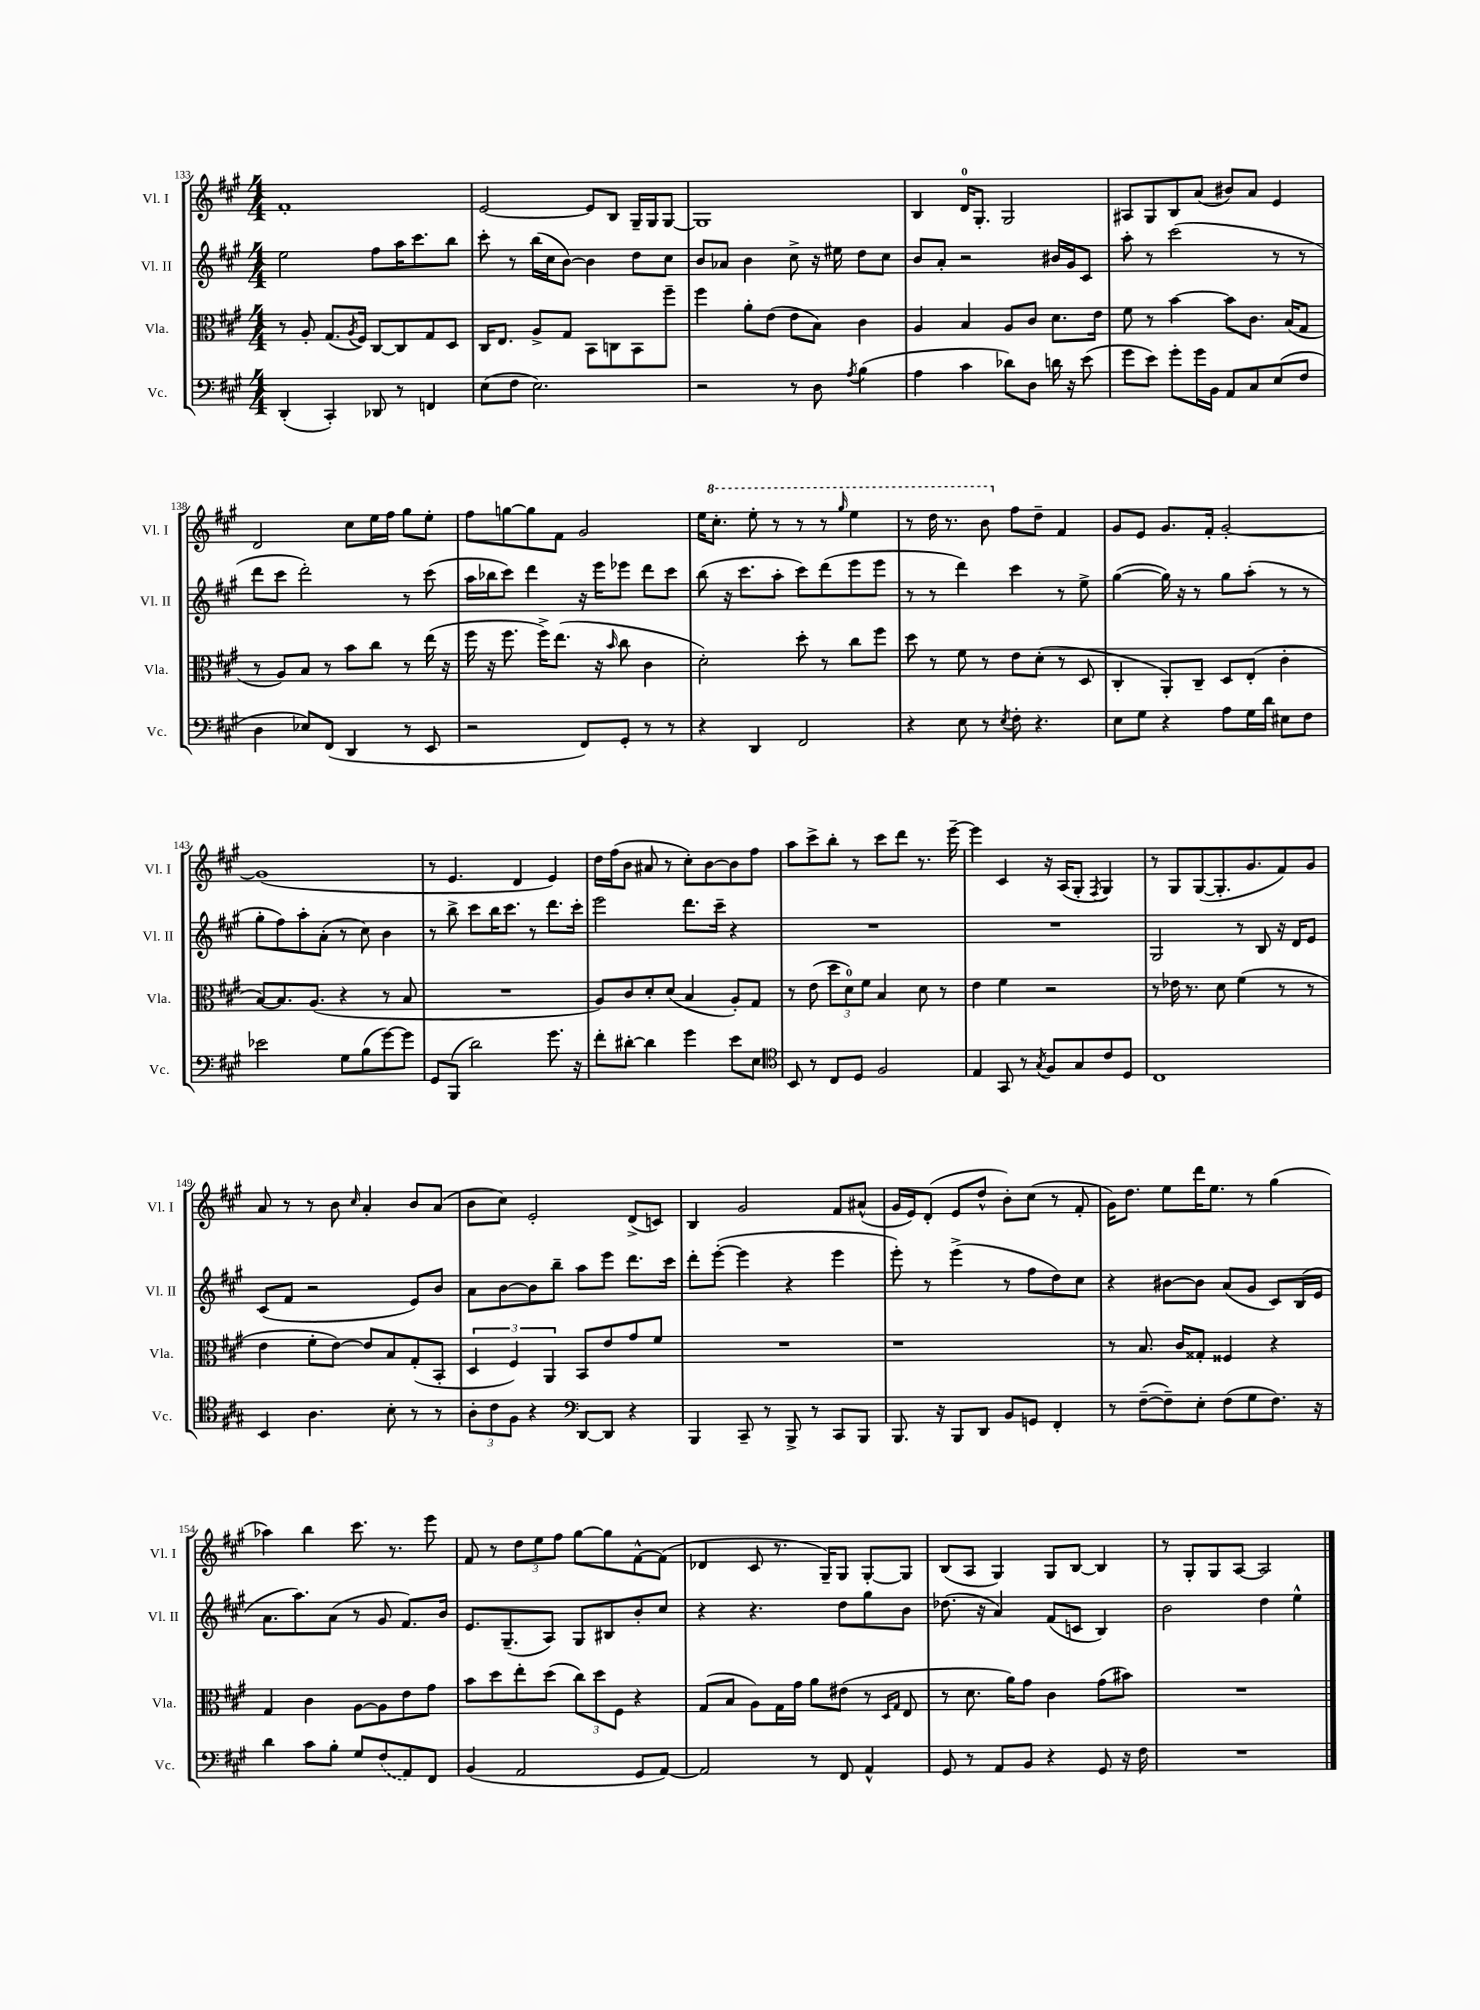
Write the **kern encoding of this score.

**kern	**kern	**kern	**kern
*staff4	*staff3	*staff2	*staff1
*clefF4	*clefC3	*clefG2	*clefG2
*k[f#c#g#]	*k[f#c#g#]	*k[f#c#g#]	*k[f#c#g#]
*M4/4	*M4/4	*M4/4	*M4/4
(4DD'/	8r	2ee\	1f#'
.	8A'/	.	.
4CC#'/)	(8.G#/L	.	.
.	8qA/	.	.
.	16F#/Jk)	.	.
8DD-/	[8C#/L	8ff#\L	.
8r	8C#/]	16aa\K	.
.	.	8.ccc#\	.
4FF/	8G#/	.	.
.	8D/J	8bb\J	.
=	=	=	=
(8E\L	16C#/LK	8ccc#'\	[2e/
.	8.E/J	.	.
8F#\J	.	8r	.
2.E\)	8A^/L	(16bb\LL	.
.	.	16cc#\J	.
.	8G#/J	[8b\J)	.
.	8BB\L	4b\]	8e/]L
.	8C\	.	8B/J
.	8BB\	8dd\L	16G#~/LL
.	.	.	16G#/J
.	8ff#~\J	8cc#\J	[8G#/J
=	=	=	=
2r	4ff#\	8b/L	1G#]
.	.	8a-/J	.
.	8a'\L	4b\	.
.	(8e\J	.	.
8r	8e\L	8cc#^\	.
8D\	8B\J)	16r	.
.	.	16ee#\	.
8qA/	.	.	.
(4B\	4c#\	8dd\L	.
.	.	8cc#\J	.
=	=	=	=
4A\	4A/	8b/L	4B/
.	.	8a'/J	.
4c#\	4B/	2r	16d/LK
.	.	.	8.G#'/J
8d-\L)	8A/L	.	2G#/
8D\J	8c#/J	.	.
16d\	8.d\L	16b#/LL	.
16r	.	16g#/J	.
(8e\	.	8c#/J	.
.	16e\Jk	.	.
=	=	=	=
8g#\L	8f#\	8aa'\	8A#/L
8e\J)	8r	8r	8G#/
8g#'\L	[4b\	(2ccc#\	8B/
16g#\L	.	.	(8a/J
16BB\JJ	.	.	.
8AA/L	8b\]L	.	8b#/L)
8C#/	8.c#\J	.	8a/J
(8E/	.	8r	4e/
.	(16B/LK	.	.
8F#/J	8G#/J	8r	.
=	=	=	=
4D\	8r	8ddd\L	2d/
.	8A/L)	8ccc#\J	.
8E-/L)	8B/J	2ddd'\)	.
(8FF#/J	8r	.	.
4DD/	8b\L	.	8cc#\L
.	8cc#\J	.	16ee\L
.	.	.	16ff#\JJ
8r	8r	8r	8gg#\L
8EE/	(16ee\	(8ccc#\	8ee'\J
.	16r	.	.
=	=	=	=
2r	16ff#\	16aa\LL	8ff#\L
.	16r	16bb-\J	.
.	8.ff#\	8ccc#\J)	[8gg\
.	.	4ddd\	8gg\]
.	16ff#^\LK)	.	.
.	(8.ee\J	.	8f#\J
8FF#/L)	.	16r	2g#/
.	16r	16eee\LK	.
.	16qqb/	.	.
8GG#'/J	8cc#\	8eee-\J	.
8r	4c#\	8ddd\L	.
8r	.	8ccc#\J	.
=	=	=	=
4r	2d'\)	(8bb\	16ee\LK
.	.	.	8.ccc#'\J
.	.	16r	.
.	.	8.ccc#\L	.
4DD/	.	.	8eee'\
.	.	8aa'\J	8r
2FF#/	8dd'\	8ccc#\L)	8r
.	8r	(8ddd\	8r
.	.	.	16qqggg#/
.	8cc#\L	8eee\	4eee\
.	8ff#\J	8eee\J	.
=	=	=	=
4r	8dd\	8r	8r
.	8r	8r	16ddd\
.	.	.	8.r
8E\	8f#\	4ddd\)	.
8r	8r	.	8bb\
8qE/	.	.	.
8F#'\	8e\L	4ccc#\	8ff#\L
4.r	(8d'\J	.	8dd~\J
.	8r	8r	4f#/
.	8D/	8ee^\	.
=	=	=	=
8E\L	4C#'/	([4gg#\	8g#/L
8G#\J	.	.	8e/J
4r	8AA'/L)	16gg#\])	8.g#/L
.	.	16r	.
.	8C#~/J	8r	.
.	.	.	16f#'/Jk
8A\L	8D/L	8gg#\L	[2g#'/
16G#\L	(8E'/J	(8aa'\J	.
16d\JJ	.	.	.
8E#\L	4c#'\	8r	.
8F#\J	.	8r	.
=	=	=	=
2e-\	[8B/L)	8gg#'\L	(1g#]
.	8.B/]	8ff#\)	.
.	.	8aa'\	.
.	(8.A/J	.	.
.	.	(8a'\J	.
8G#\L	4r	8r	.
(8B\	.	8cc#\)	.
[8g#\)	8r	4b\	.
8g#\]J	8B/	.	.
=	=	=	=
8GG#/L	1r	8r	8r
(8BBB/J	.	8bb^\	4.e/
2d\)	.	8ccc#\L	.
.	.	16bb\K	.
.	.	8.ccc#\J	.
.	.	.	4d/
.	.	8r	.
8.g#\	.	8.ddd\L	4e/)
16r	.	16ccc#'\Jk	.
=	=	=	=
8f#'\L	8A/L)	2eee\	16dd\LL
.	.	.	(16ff#\J
[8d#'\J	8c#/	.	8b\J
4d#\]	8d'/	.	8a#/
.	(8d/J	.	8r
4g#\	4B/	8.ddd\L	8cc#'\L)
.	.	.	[8b\
.	.	16ccc#~\Jk	.
8e\L	8A'/L)	4r	8b\]
8E\J	8G#/J	.	8ff#\J
=	=	=	=
*clefC4	*	*	*
8BB/	8r	1r	8aa\L
8r	(8e\	.	8ccc#^\
8C#/L	12dd\L	.	8bb'\J
.	12d\)	.	.
8D/J	.	.	8r
.	12f#\J	.	.
2F#/	4B/	.	8ccc#\L
.	.	.	8ddd\J
.	8d\	.	8.r
.	8r	.	.
.	.	.	[16eee~\
=	=	=	=
4E/	4e\	1r	4eee\]
8GG#/	4f#\	.	4c#/
8r	.	.	.
8qG#/	.	.	.
8F#/L	2r	.	16r
.	.	.	(16A/LK
8G#/	.	.	8G#'/J
.	.	.	8qF#/
8c#/	.	.	4G#/)
8D/J	.	.	.
=	=	=	=
1C#	8r	2G#/	8r
.	16e-\	.	8G#/L
.	8.r	.	.
.	.	.	([8G#/
.	8d\	.	8.G#'/]
.	(4f#\	8r	.
.	.	.	8.g#/
.	.	8B/	.
.	8r	16r	8f#/)
.	.	16d/LK	.
.	8r	8e/J	8g#/J
=	=	=	=
4BB/	4e\	(8c#/L	8a/
.	.	8f#/J	8r
4.A\	8f#'\L	2r	8r
.	[8e\J)	.	8b\
.	.	.	16qqcc#/
.	8e/]L	.	4a'/
8B'\	8B/	.	.
8r	(8G#'/	8e/L)	8b/L
8r	8BB'/J	8b/J	(8a/J
=	=	=	=
12A'\L	6D/	8a\L	8b\L
12c#\	.	.	.
.	.	[8b\	8cc#\J)
12F#\J	6F#/)	.	.
4r	.	8b\]	2e'/
.	6AA/	.	.
.	.	8bb~\J	.
*clefF4	*	*	*
[8DD/L	8BB/L	8aa\L	.
8DD/]J	8e/	8eee\J	.
4r	8g#/	8.ddd\L	(8d^/L
.	8f#/J	.	8c/J)
.	.	16ccc#\Jk	.
=	=	=	=
4BBB/	1r	8ddd'\L	4B/
.	.	([8eee'\J	.
8CC#~/	.	4eee\]	2g#/
8r	.	.	.
8BBB^/	.	4r	.
8r	.	.	.
8CC#/L	.	4eee\	8f#/L
8BBB/J	.	.	(8a#^^/J
=	=	=	=
8.BBB/	1r	8eee'\)	16g#/LL
.	.	.	16e/J)
.	.	8r	(8d'/J
16r	.	.	.
8BBB/L	.	(4eee^\	8e/L
8DD/J	.	.	8dd^^/J
8BB/L	.	8r	8b'\L)
8GG/J	.	8ff#\L	(8cc#\J
4FF#'/	.	8dd\)	8r
.	.	8cc#\J	8f#'/
=	=	=	=
8r	8r	4r	16g#\LK)
.	.	.	8.dd\J
([8F#~\L	8.B/	.	.
8F#~\])	.	[8b#\L	8ee\L
.	16c#/LK	.	.
8E'\J	8G##'/J	8b#\]J	16ddd\K
.	.	.	8.ee\J
(8F#\L	4F##/	(8a/L	.
8G#\	.	8g#/J	8r
8.F#\J)	4r	8c#/L)	(4gg#\
.	.	(16B/L	.
16r	.	16e/JJ	.
=	=	=	=
4d\	4G#/	8.a\L	4aa-\)
.	.	8.aa\)	.
8c#\L	4c#\	.	4bb\
8B'\J	.	(8a\J	.
8G#/L	[8A\L	8r	8.ccc#\
(8F#/	8A\]	8g#/	.
.	.	.	8.r
8AA/)	8e\	8.f#/L)	.
8FF#/J	8g#\J	.	8eee\
.	.	16b/Jk	.
=	=	=	=
(4BB/	8b\L	8.e/L	8f#/
.	8dd\	.	8r
.	.	(8.G#~/	.
2AA/	8ee'\	.	12dd\L
.	.	.	12ee\
.	(8dd\J	8A/J)	.
.	.	.	12ff#\J
.	12cc#\L)	8G#/L	[8gg#\L
.	12dd\	.	.
.	.	8B#/	8gg#\]
.	12F#\J	.	.
8GG#/L	4r	8b'/	[8f#^^\
[8AA/J)	.	8cc#/J	(8f#\]J
=	=	=	=
2AA/]	(8G#/L	4r	4d-/
.	8B/J	.	.
.	8A\L)	4.r	8c#/
.	16G#\L	.	8.r
.	16g#\JJ	.	.
8r	8a\L	.	.
.	.	.	16G#~/LK)
8FF#/	(8e#\J	8dd\L	8G#/J
4AA^^/	8r	8gg#\	[8G#'/L
.	16qqD/LL	.	.
.	16qqG#/JJ	.	.
.	8E/	8b\J	8G#/]J
=	=	=	=
8GG#/	8r	(8.dd-\	(8B/L
8r	8.d\	.	8A/J
.	.	16r	.
8AA/L	.	4a/)	4G#/)
.	16a\LK)	.	.
8BB/J	8g#\J	.	.
4r	4c#\	(8f#/L	8G#/L
.	.	8c/J	[8B/J
8GG#/	(8g#\L	4B/)	4B/]
16r	8b#\J)	.	.
16F#\	.	.	.
=	=	=	=
1r	1r	2b\	8r
.	.	.	8G#'/L
.	.	.	8G#/
.	.	.	[8A/J
.	.	4dd\	2A/]
.	.	4ee^^\	.
==	==	==	==
*-	*-	*-	*-
